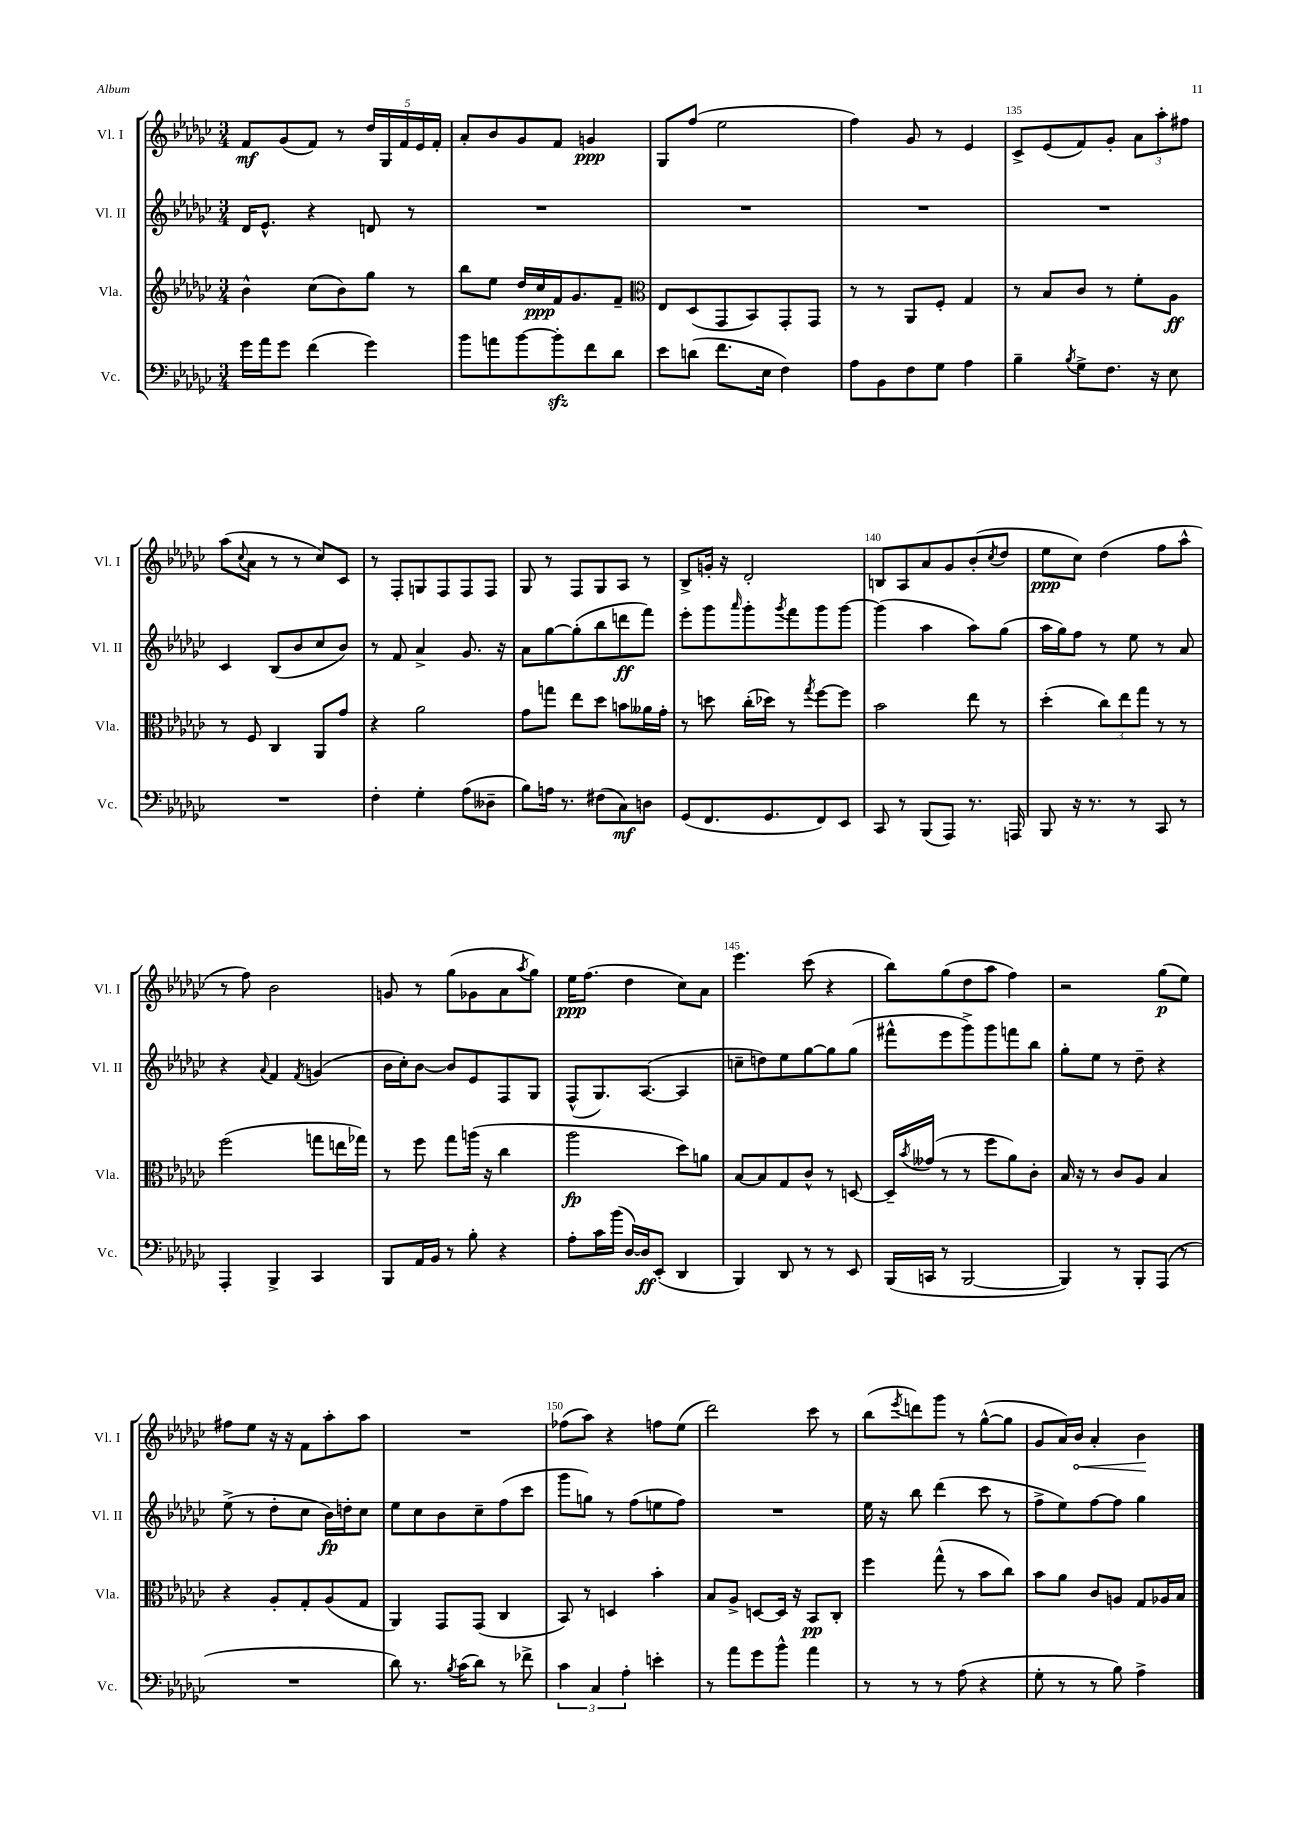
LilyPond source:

<<
\new StaffGroup <<
\new Staff = "s0" \with { instrumentName = "Vl. I" shortInstrumentName = "Vl. I" } {
    \clef treble \key ges \major \numericTimeSignature \time 3/4
    f'8\mf ges'8( f'8) r8 \tuplet 5/4 { des''16 ges16 f'16 ees'16 f'16-. } |
    aes'8-. bes'8 ges'8 f'8 g'4\ppp |
    ges8 f''8( ees''2 |
    f''4) ges'8 r8 ees'4 |
    ces'8-> ees'8( f'8) ges'8-. \tuplet 3/2 { aes'8 aes''8-. fis''8 } |
    aes''8( \appoggiatura { ces''8 } aes'8 r8 r8 ces''8) ces'8 |
    r8 f8-. g8 f8 f8 f8 |
    ges8 r8 f8 ges8 aes8 r8 |
    bes8-> g'16-. r16 des'2-. |
    b8 aes8 aes'8 ges'8 bes'8-.( \acciaccatura { ces''8 } des''8 |
    ees''8\ppp ces''8) des''4( f''8 aes''8-^ |
    r8 f''8) bes'2 |
    g'8 r8 ges''8( ges'8 aes'8 \acciaccatura { aes''8 } ges''8) |
    ees''16\ppp f''8.( des''4 ces''8) aes'8 |
    ees'''4. ces'''8( r4 |
    bes''8) ges''8( des''8 aes''8 f''4) |
    r2 ges''8\p( ees''8) |
    fis''8 ees''8 r16 r16 f'8 aes''8-. aes''8 |
    R2. |
    fes''8( aes''8) r4 f''8 ees''8( |
    des'''2) ces'''8 r8 |
    bes''8( \acciaccatura { ees'''8 } d'''8) ges'''8 r8 ges''8~-^( ges''8 |
    ges'8 aes'16) \once \override Hairpin.circled-tip = ##t bes'16\< aes'4-. bes'4\! \bar "|." |
}
\new Staff = "s1" \with { instrumentName = "Vl. II" shortInstrumentName = "Vl. II" } {
    \clef treble \key ges \major \numericTimeSignature \time 3/4
    des'16 ees'8.-^ r4 d'8 r8 |
    R2. |
    R2. |
    R2. |
    R2. |
    ces'4 bes8( bes'8 ces''8 bes'8) |
    r8 f'8 aes'4-> ges'8. r16 |
    aes'8 ges''8~ ges''8-.( bes''8 d'''8\ff f'''8) |
    ees'''8-. ges'''8 \grace { aes'''16 } ges'''8-. \acciaccatura { ges'''8 } f'''8 ges'''8 ges'''8~ |
    ges'''4( aes''4 aes''8) ges''8( |
    aes''16 ges''16) f''8 r8 ees''8 r8 aes'8 |
    r4 \appoggiatura { aes'8 } f'4 \acciaccatura { f'8 } g'4( |
    bes'16 ces''16-.) bes'8~ bes'8 ees'8 f8 ges8 |
    f8-^( ges8.) aes8.~( aes4 |
    c''8-- d''8) ees''8 ges''8~ ges''8 ges''8( |
    fis'''8-^ ees'''8 ges'''8->) ges'''8 f'''8 bes''8 |
    ges''8-. ees''8 r8 des''8-- r4 |
    ees''8->( r8 des''8-. ces''8 bes'16\fp) d''16-. ces''8 |
    ees''8 ces''8 bes'8 ces''8-- f''8( ces'''8 |
    ges'''8 g''8) r8 f''8( e''8 f''8) |
    R2. |
    ees''16 r16 bes''8 des'''4( ces'''8 r8 |
    f''8-> ees''8) f''8~ f''8 ges''4 \bar "|." |
}
\new Staff = "s2" \with { instrumentName = "Vla." shortInstrumentName = "Vla." } {
    \clef treble \key ges \major \numericTimeSignature \time 3/4
    bes'4-^ ces''8( bes'8) ges''8 r8 |
    bes''8 ees''8 des''16 ces''16\ppp f'16 ges'8. f'8-- |
    \clef alto ees8 des8( ges,8 bes,8) ges,8-. ges,8 |
    r8 r8 aes,8 f8-. ges4 |
    r8 bes8 ces'8 r8 f'8-. aes8\ff |
    r8 f8 ces4 aes,8 ges'8 |
    r4 aes'2 |
    ges'8 g''8 ees''8 des''8 b'8 aeses'16 ges'16-. |
    r8 d''8 ces''16-.( des''16) r8 \acciaccatura { ges''8 } f''8~ f''8 |
    bes'2 ees''8 r8 |
    des''4-.( \tuplet 3/2 { ces''8) ees''8 ges''8 } r8 r8 |
    f''2( g''8 e''16 ges''16) |
    r8 f''8 ges''8 a''16( r16 ces''4 |
    aes''2\fp des''8) a'8 |
    bes8~ bes8 ges8 ces'8-^ r8 d8~ |
    d16-- \acciaccatura { bes'8 } geses'16( r8 r8 f''8 aes'8) ces'8-. |
    bes16 r16 r8 ces'8 aes8 bes4 |
    r4 aes8-. ges8-. aes8( ges8 |
    aes,4) ges,8 ges,8( ces4 |
    bes,8) r8 d4 bes'4-. |
    bes8 aes8-> d8~ d16 r16 bes,8\pp ces8-. |
    f''4 ges''8-^( r8 bes'8 ces''8) |
    bes'8 aes'8 ces'8 a8 ges8 aes16 bes16 \bar "|." |
}
\new Staff = "s3" \with { instrumentName = "Vc." shortInstrumentName = "Vc." } {
    \clef bass \key ges \major \numericTimeSignature \time 3/4
    ges'16 aes'16 ges'8 f'4( ges'4) |
    bes'8 a'8 bes'8~ bes'8-.\sfz f'8 des'8 |
    ees'8 d'8( f'8. ees16 f4) |
    aes8 bes,8 f8 ges8 aes4 |
    bes4-- \acciaccatura { bes8 } ges8-> f8. r16 ees8 |
    R2. |
    f4-. ges4-. aes8( deses8-- |
    bes8) a16 r8. fis8( ces8\mf) d8 |
    ges,8( f,8. ges,8. f,8) ees,8 |
    ces,8 r8 bes,,8( aes,,8) r8. a,,16 |
    bes,,8 r16 r8. r8 ces,8 r8 |
    aes,,4-. bes,,4-> ces,4 |
    bes,,8 aes,16 bes,16 r8 bes8-. r4 |
    aes8-. ces'16 bes'16( des16~) des16\ff ees,8-.( des,4 |
    bes,,4) des,8 r8 r8 ees,8 |
    bes,,16( c,16 r8 bes,,2~ |
    bes,,4) r8 bes,,8-. aes,,8( r8 |
    R2. |
    des'8) r8. \acciaccatura { bes8 } ces'16( des'8) r8 fes'8-> |
    \tuplet 3/2 { ces'4 ces4 aes4-. } e'4-. |
    r8 aes'8 ges'8 bes'8-^ aes'4 |
    r8 r8 r8 aes8( r4 |
    ges8-. r8 r8 bes8) aes4-> \bar "|." |
}
>>
>>
\layout { \context { \Score currentBarNumber = #131 \override BarNumber.break-visibility = ##(#f #t #t) barNumberVisibility = #(every-nth-bar-number-visible 5) } }
